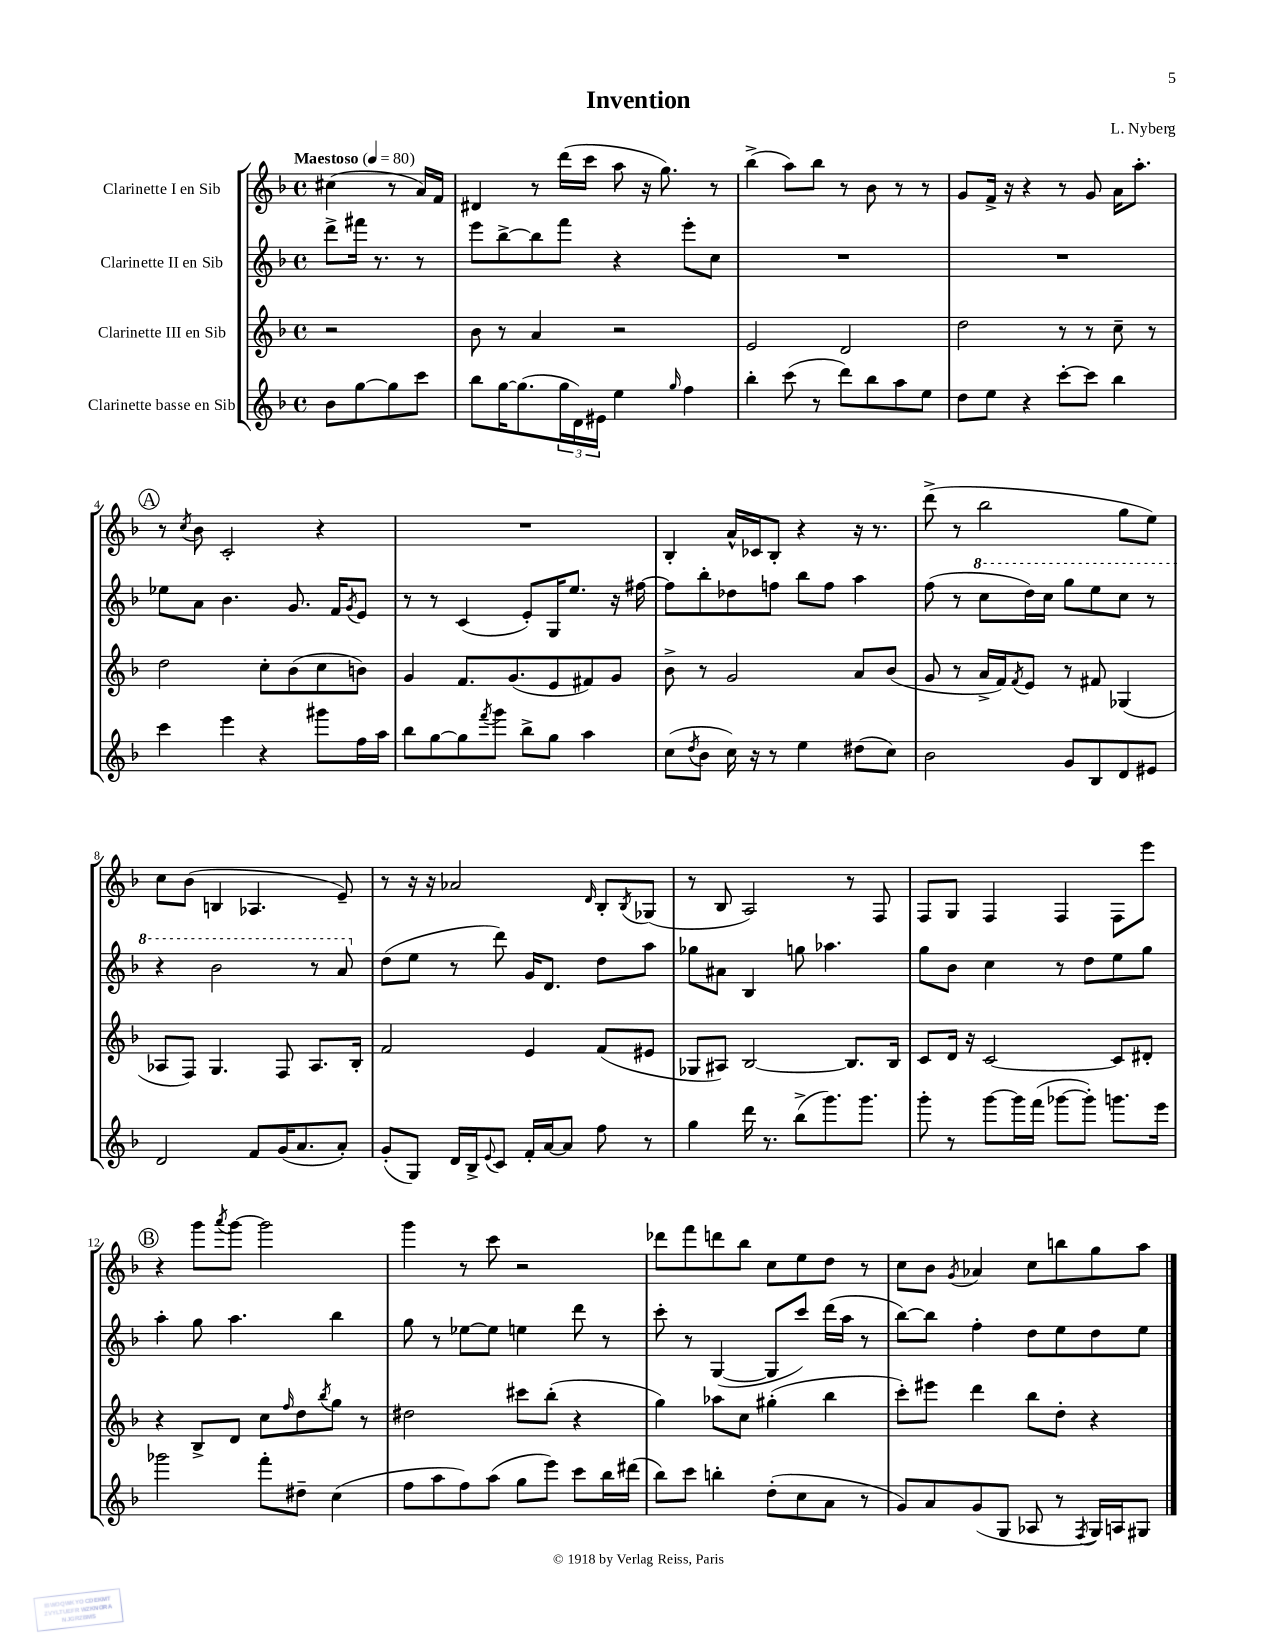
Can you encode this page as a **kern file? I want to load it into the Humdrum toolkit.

**kern	**kern	**kern	**kern
*staff4	*staff3	*staff2	*staff1
*clefG2	*clefG2	*clefG2	*clefG2
*k[b-]	*k[b-]	*k[b-]	*k[b-]
*M4/4	*M4/4	*M4/4	*M4/4
*met(c)	*met(c)	*met(c)	*met(c)
*MM80	*MM80	*MM80	*MM80
8b-	2r	8ddd^	(4cc#
[8gg	.	16fff#	.
.	.	8.r	.
8gg]	.	.	8r
8ccc	.	8r	16a)
.	.	.	16f
=	=	=	=
8bb-	8b-	8eee	4d#
[16gg	8r	[8bb-^	.
(8.gg]	.	.	.
.	4a	8bb-]	8r
24gg	.	8fff	(16ddd
24d)	.	.	.
.	.	.	16ccc
24e#	.	.	.
4ee	2r	4r	8aa
.	.	.	16r
.	.	.	8.gg)
16qqgg	.	.	.
4ff	.	8eee'	.
.	.	8cc	8r
=	=	=	=
4bb-'	2e	1r	(4bb-^
(8ccc	.	.	8aa)
8r	.	.	8bb-
8ddd)	2d	.	8r
8bb-	.	.	8b-
8aa	.	.	8r
8ee	.	.	8r
=	=	=	=
8dd	2dd	1r	8g
8ee	.	.	16f^
.	.	.	16r
4r	.	.	4r
[8ccc'	8r	.	8r
8ccc]	8r	.	8g
4bb-	8cc~	.	16a
.	.	.	8.aa'
.	8r	.	.
=	=	=	=
4ccc	2dd	8ee-	8r
.	.	.	8qcc
.	.	8a	8b-
4eee	.	4.b-	2c'
4r	8cc'	.	.
.	(8b-	8.g	.
8ggg#	8cc	.	4r
.	.	16f	.
.	.	8qg	.
16ff	8b)	8e	.
16aa	.	.	.
=	=	=	=
8bb-	4g	8r	1r
[8gg	.	8r	.
8gg]	8.f	(4c	.
8qfff	.	.	.
8ggg	.	.	.
.	(8.g	.	.
8bb-^	.	8e')	.
8gg	8e	16G	.
.	.	8.ee	.
4aa	8f#)	.	.
.	8g	16r	.
.	.	[16ff#	.
=	=	=	=
(8cc	8b-^	8ff#]	4B-'
8qdd	.	.	.
8b-	8r	8bb-'	.
16cc)	2g	8dd-	16a^^
16r	.	.	16c-
8r	.	8ff	8B-'
4ee	.	8bb-	4r
.	.	8ff	.
(8dd#	8a	4aa	16r
.	.	.	8.r
8cc)	(8b-	.	.
=	=	=	=
2b-	8g	(8ff	(8ddd^
.	8r	8r	8r
.	16a^	8ccc	2bb-
.	16f)	.	.
.	8qf	.	.
.	8e	16ddd)	.
.	.	16ccc	.
8g	8r	8ggg	.
8B-	8f#	8eee	.
8d	(4G-	8ccc	8gg
8e#	.	8r	8ee)
=	=	=	=
2d	8A-	4r	8cc
.	8F)	.	(8b-
.	4.G	2bb-	4B
8f	.	.	4.A-
(16g	8F	.	.
8.a	.	.	.
.	8.A-	8r	.
8a')	.	8aa	8e~)
.	16B-'	.	.
=	=	=	=
(8g'	2f	(8dd	8r
8G)	.	8ee	16r
.	.	.	16r
16d	.	8r	2a-
16B-^	.	.	.
8qqe	.	.	.
8c	.	8ddd)	.
16f'	4e	16g	.
[16a	.	8.d	.
8a]	.	.	.
.	.	.	16qqd
8ff	(8f	8dd	8B-'
.	.	.	8qB-
8r	8e#	8aa	(8G-
=	=	=	=
4gg	8G-	8gg-	8r
.	8A#)	8a#	8B-
16ddd	[2B-	4B-	2A)
8.r	.	.	.
(8bb-^	.	8gg	.
8.ggg)	.	4.aa-	.
.	8.B-]	.	8r
8.ggg	.	.	.
.	.	.	8F
.	16B-	.	.
=	=	=	=
8ggg'	8c	8gg	8F
8r	16d	8b-	8G
.	16r	.	.
[8ggg	[2c	4cc	4F
16ggg]	.	.	.
(16fff	.	.	.
[8ggg-	.	8r	4F
8ggg-'])	.	8dd	.
8.ggg	8c]	8ee	8F
.	8d#'	8gg	8eee
16eee	.	.	.
=	=	=	=
2ggg-	4r	4aa'	4r
.	8B-^	8gg	8ggg
.	.	.	8qaaa
.	8d	4.aa	[8ggg
8fff'	8cc	.	2ggg]
.	16qqff	.	.
8dd#~	8dd	.	.
.	8qbb-	.	.
(4cc	8gg	4bb-	.
.	8r	.	.
=	=	=	=
8ff	2dd#	8gg	4ggg
8aa	.	8r	.
8ff)	.	[8ee-	8r
(8aa	.	8ee-]	8ccc
8gg	8ccc#	4ee	2r
8eee)	(8bb-'	.	.
8ccc	4r	8ddd	.
16bb-	.	8r	.
(16ddd#	.	.	.
=	=	=	=
8bb-)	4gg)	8ccc'	8ddd-
8ccc	.	8r	8fff
4bb'	8aa-	([4G	8ddd
.	8cc	.	8bb-
(8dd'	(4gg#'	8G]	8cc
8cc	.	8ccc)	8ee
8a	4bb-	(16ddd	8dd
.	.	16aa	.
8r	.	8r	8r
=	=	=	=
8g)	8ccc')	[8bb-)	8cc
8a	8eee#	8bb-]	8b-
.	.	.	8qg
(8g	4ddd	4ff'	4a-
8G	.	.	.
8A-	8bb-	8dd	8cc
8r	8dd'	8ee	8bb
8qF	.	.	.
16G)	4r	8dd	8gg
16A	.	.	.
8G#	.	8ee	8aa
==	==	==	==
*-	*-	*-	*-
